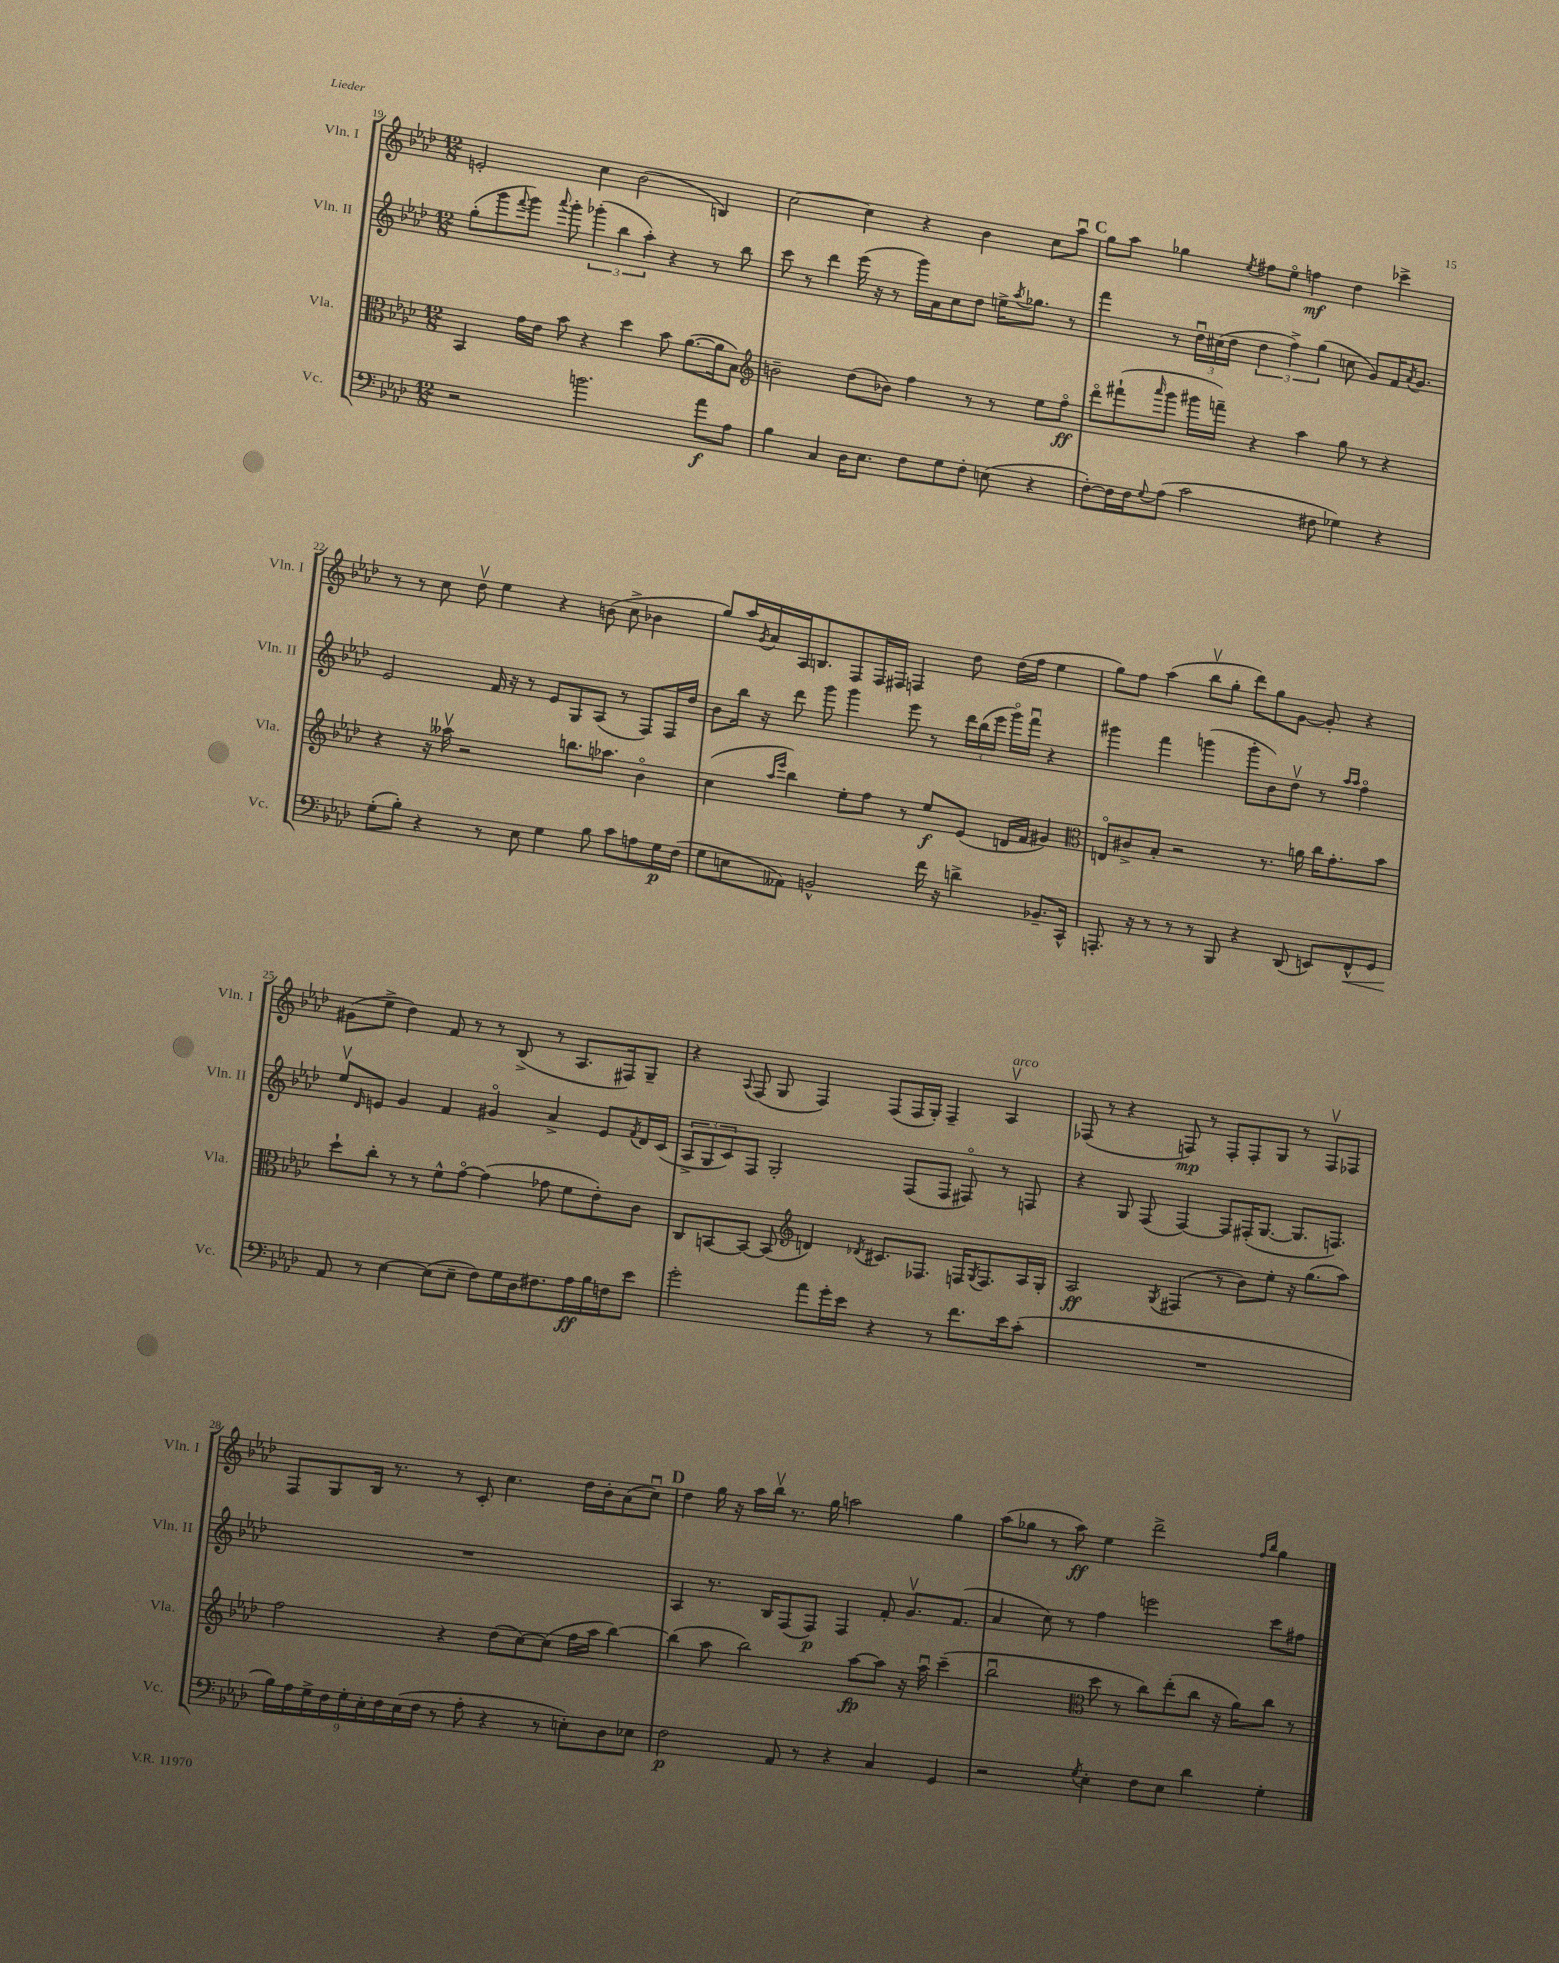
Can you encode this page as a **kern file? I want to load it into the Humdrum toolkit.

**kern	**dynam	**kern	**dynam	**kern	**dynam	**kern	**dynam
*part4	*part4	*part3	*part3	*part2	*part2	*part1	*part1
*staff4	*staff4	*staff3	*staff3	*staff2	*staff2	*staff1	*staff1
*I"Vc.	*	*I"Vla.	*	*I"Vln. II	*	*I"Vln. I	*
*I'Vc.	*	*I'Vla.	*	*I'Vln. II	*	*I'Vln. I	*
*clefF4	*	*clefC3	*	*clefG2	*	*clefG2	*
*k[b-e-a-d-]	*	*k[b-e-a-d-]	*	*k[b-e-a-d-]	*	*k[b-e-a-d-]	*
*M12/8	*	*M12/8	*	*M12/8	*	*M12/8	*
=19	=19	=19	=19	=19	=19	=19	=19
2r	.	4BB-/	.	(8gg'\L	.	2en'/	.
.	.	.	.	8ggg\	.	.	.
.	.	.	.	8qqfff/	.	.	.
.	.	16g\LL	.	8ggg\J)	.	.	.
.	.	16e-\JJ	.	.	.	.	.
.	.	.	.	8qqaaa-/	.	.	.
.	.	8b-\	.	8ggg'\	.	.	.
2.bn\	.	4r	.	(6ggg-X'\	.	4cc\	.
.	.	.	.	6bb-\	.	.	.
.	.	4dd-\	.	.	.	(2b-\	.
.	.	.	.	6aa-'\)	.	.	.
.	.	8b-\	.	4r	.	.	.
.	.	([8.a-\L	.	.	.	.	.
8a-\L	f	.	.	8r	.	4Bn/)	.
.	.	16a-\k]	.	.	.	.	.
8A-\J	.	8B-\J)	.	8bb-\	.	.	.
=20	=20	=20	=20	=20	=20	=20	=20
*	*	*clefG2	*	*	*	*	*
4B-\	.	2bn~\	.	8ccc\	.	[2cc\	.
.	.	.	.	8r	.	.	.
4C/	.	.	.	4ddd-\	.	.	.
16D-\KL	.	(8dd-\L	.	(16eee-\	.	4cc\]	.
8.E-\J	.	.	.	16r	.	.	.
.	.	8b-X\J)	.	8r	.	.	.
8F\L	.	4ff\	.	16ggg\LL)	.	4r	.
.	.	.	.	16a-\J	.	.	.
8G\	.	.	.	8cc\	.	.	.
8F'\J	.	8r	.	8dd-\J	.	4b-\	.
(8En\	.	8r	.	16een^\KL	.	.	.
.	.	.	.	8qaa-/	.	.	.
.	.	.	.	8.gg-X\J	.	.	.
4r	.	8ee-\L	.	.	.	8cc\L	.
.	.	8ff\J	ff	8r	.	8aa-u\J	.
!!LO:REH:place=s1:t=C
=21	=21	=21	=21	=21	=21	=21	=21
[8F'\L)	.	8ddd-\L	.	4fff\	.	8gg\L	.
16F\L]	.	(8fff#X`\	.	.	.	8aa-\J	.
16F\J	.	.	.	.	.	.	.
8qqG/	.	16qqaaa-/	.	.	.	.	.
(8A-\J	.	8ggg\J	.	8r	.	4gg-X\	.
2c\	.	16ggg#X\LL	.	24dd-u\LL	.	.	.
.	.	.	.	(24cc#X\	.	.	.
.	.	16fffn~\JJ)	.	.	.	.	.
.	.	.	.	24dd-\JJ	.	.	.
.	.	.	.	.	.	8qee-/	.
.	.	4r	.	6dd-\	.	8ff#X\L	.
.	.	.	.	.	.	8ee-\J	.
.	.	.	.	6ff^\)	.	.	.
.	.	4aa-\	.	.	.	4ffn\	mf
.	.	.	.	(6gg\	.	.	.
8F#X\	.	.	.	.	.	.	.
4G-X\)	.	8gg\	.	8ccn\	.	4dd-\	.
.	.	8r	.	8g/L)	.	.	.
4r	.	4r	.	16f/K	.	4ccc-X^\	.
.	.	.	.	8qa-/	.	.	.
.	.	.	.	8.g/J	.	.	.
!!LO:LB:g=z
=22	=22	=22	=22	=22	=22	=22	=22
(8G'\L	.	4r	.	2e-/	.	8r	.
8B-'\J)	.	.	.	.	.	8r	.
4r	.	16r	.	.	.	8cc\	.
.	.	16aa--Xv\	.	.	.	.	.
.	.	2r	.	.	.	8dd-v\	.
8r	.	.	.	16f/	.	4ee-\	.
.	.	.	.	16r	.	.	.
8E-\	.	.	.	8r	.	.	.
4G\	.	.	.	8e-/L	.	4r	.
.	.	8.bbn\L	.	8G/	.	.	.
8B-\	.	.	.	(8A-/J	.	(8bn\	.
.	.	8.aa-X\J	.	.	.	.	.
8c\L	.	.	.	8r	.	8cc^\	.
8An\	.	4b-\	.	8F/L)	.	4b-X\	.
16G\L	p	.	.	16F/L	.	.	.
(16F\JJ	.	.	.	16dd-/JJ	.	.	.
=23	=23	=23	=23	=23	=23	=23	=23
8G\L	.	(4cc\	.	8b-\L	.	8gg/L)	.
8En\	.	.	.	16bb-\Jk	.	16aa-/L	.
.	.	.	.	.	.	8qg/	.
.	.	.	.	16r	.	16a-/	.
.	.	16qqaa-/LL	.	.	.	.	.
.	.	16qqeee-/JJ	.	.	.	.	.
8AA--X\J)	.	4bb-\)	.	8ddd-\	.	16A-/J	.
.	.	.	.	.	.	8.Bn/	.
2BBn^^/	.	.	.	8ggg\	.	.	.
.	.	8ee-'\L	.	4ggg\	.	8F/	.
.	.	8ff\J	.	.	.	16F/L	.
.	.	.	.	.	.	16F#X/JJ	.
.	.	8r	.	8eee-\	.	4Fn/	.
16f\	.	8ee-/L	f	8r	.	.	.
16r	.	.	.	.	.	.	.
4dn^\	.	(8e-/J	.	24ddd-\LL	.	8dd-\	.
.	.	.	.	(24bb-\	.	.	.
.	.	.	.	24eee-\JJ	.	.	.
.	.	16dn/LL	.	16ggg\LL)	.	(16dd-\LL	.
.	.	16f/JJ	.	16fffu\JJ	.	16ff\JJ	.
8.BB-X~/L	.	4g#X/)	.	4r	.	4ee-\	.
16CC^^/Jk	.	.	.	.	.	.	.
=24	=24	=24	=24	=24	=24	=24	=24
*	*	*clefC3	*	*	*	*	*
8.AAAn'/	.	8En/L	.	4ggg#X\	.	8gg\L)	.
.	.	8c#X^/	.	.	.	8ff\J	.
16r	.	.	.	.	.	.	.
8r	.	8B-'/J	.	4fff\	.	(4aa-\	.
8r	.	2r	.	.	.	.	.
8r	.	.	.	(4gggn\	.	8bb-v\L	.
8BBB-/	.	.	.	.	.	8gg'\J	.
4r	.	.	.	8ggg'\L	.	8ddd-\L)	.
.	.	8.r	.	8b-\)	.	8gg\	.
(8DD-/	.	.	.	8dd-v\J	.	[8g\J	.
.	.	16an\	.	.	.	.	.
8EEn/L)	.	16cc\KL	.	8r	.	8g'/]	.
.	.	8.g'\	.	.	.	.	.
.	.	.	.	16qqaa-/LL	.	.	.
.	.	.	.	16qqaa-/JJ	.	.	.
!	!LO:HP:b	!	!	!	!	!	!
8FF^^/	<	.	.	4ff\	.	4r	.
8GG/J	.	8b-\J	.	.	.	.	.
!!LO:LB:g=z
=25	=25	=25	=25	=25	=25	=25	=25
8AA-/	.	8dd-`\L	.	8ee-v/L	.	(8g#X\L	.
.	.	.	.	16qqd-/	.	.	.
8r	[	8cc'\J	.	8en/J	.	8ee-^\J	.
[4E-\	.	8r	.	4g/	.	4dd-\)	.
.	.	8r	.	.	.	.	.
(8E-\L]	.	8f^^\L	.	4f/	.	8f/	.
8E-~\J	.	[8g\J	.	.	.	8r	.
8F\L)	.	(4g\]	.	4g#X/	.	8r	.
16G\L	.	.	.	.	.	(8B-^/	.
16D-\J	.	.	.	.	.	.	.
8.F#X\	.	8g-X\	.	4a-^/	.	8r	.
.	.	8f\L	.	.	.	8.A-/L	.
16A-\L	ff	.	.	.	.	.	.
16B-\	.	8e-'\)	.	8e/L	.	.	.
16Fn\J	.	.	.	.	.	16F#X/k)	.
.	.	.	.	8qf/	.	.	.
8e-\J	.	8c\J	.	16d-/L	.	8G~/J	.
.	.	.	.	(16c/JJ	.	.	.
=26	=26	=26	=26	=26	=26	=26	=26
2g'\	.	8C/L	.	12A-^/L	.	4r	.
.	.	.	.	12G/	.	.	.
.	.	[8BBn/	.	.	.	.	.
.	.	.	.	12c/)	.	.	.
.	.	.	.	.	.	8qqA-/	.
.	.	8BB/J_	.	8F/J	.	(8F/	.
.	.	(8BB/]	.	2G'/	.	8G/	.
*	*	*clefG2	*	*	*	*	*
8a-\L	.	4dn/)	.	.	.	4F/)	.
16g'\L	.	.	.	.	.	.	.
16e-\JJ	.	.	.	.	.	.	.
.	.	8qd-X/	.	.	.	.	.
4r	.	8.c#X/L	.	.	.	(8F/L	.
.	.	.	.	(8F/L	.	16F/L	.
.	.	8.F-X/J	.	.	.	16G'/JJ)	.
8r	.	.	.	8F/J	.	4F~/	.
8.f\L	.	16Fn/KL	.	8F#X/)	.	.	.
.	.	8qG/	.	.	.	.	.
.	.	8.F/	.	.	.	.	.
!	!	!	!	!	!	!LO:TX:a:i:t=arco	!
.	.	.	.	8r	.	4A-v/	.
16e-\k	.	.	.	.	.	.	.
(8c'\J	.	16A-/L	.	8Fn/	.	.	.
.	.	16G'/JJ	.	.	.	.	.
=27	=27	=27	=27	=27	=27	=27	=27
1.r	.	2A-/	ff	4r	.	(8F-X/	.
.	.	.	.	.	.	8r	.
.	.	.	.	8G/	.	4r	.
.	.	.	.	(8F/	.	.	.
.	.	8qG/	.	.	.	.	.
.	.	(4F#X/	.	[4F/)	.	8Fn/)	mp
.	.	.	.	.	.	8r	.
.	.	8r	.	8F/L]	.	8F'/L	.
.	.	8b-\L)	.	(16F#X'/K	.	8F'/	.
.	.	.	.	[8.G/J	.	.	.
.	.	8ee-'\J	.	.	.	8G/J	.
.	.	16r	.	8.G/L]	.	8r	.
.	.	(8.gg\L	.	.	.	.	.
.	.	.	.	.	.	8Fv/L	.
.	.	.	.	8.Fn/J)	.	.	.
.	.	8aa-\J)	.	.	.	8F-X/J	.
!!LO:LB:g=z
=28	=28	=28	=28	=28	=28	=28	=28
18B-\LL)	.	2ff\	.	1.r	.	8F/L	.
18A-\	.	.	.	.	.	.	.
18G^\	.	.	.	.	.	.	.
.	.	.	.	.	.	8G/	.
18F\	.	.	.	.	.	.	.
18G'\	.	.	.	.	.	.	.
.	.	.	.	.	.	16B-/Jk	.
18E-'\	.	.	.	.	.	.	.
.	.	.	.	.	.	8.r	.
18F\	.	.	.	.	.	.	.
(18E-\	.	.	.	.	.	.	.
18F\JJ	.	.	.	.	.	.	.
8r	.	4r	.	.	.	8r	.
8A-'\	.	.	.	.	.	8c'/	.
4r	.	(8dd-\L	.	.	.	4.cc\	.
.	.	[8cc\)	.	.	.	.	.
8r	.	(8cc\J]	.	.	.	.	.
8En'\L)	.	16ff\LL	.	.	.	16dd-\LL	.
.	.	16aa-\JJ	.	.	.	16b-'\J	.
8D-\	.	[4bb-\)	.	.	.	(8a-\	.
8E-X\J	.	.	.	.	.	8ccu\J)	.
!!LO:REH:place=s1:t=D
=29	=29	=29	=29	=29	=29	=29	=29
2F\	p	(4bb-\]	.	4A-/	.	4dd-\	.
.	.	8aa-\	.	8.r	.	16gg\	.
.	.	.	.	.	.	16r	.
.	.	2bb-\)	.	.	.	16aa-\LL	.
.	.	.	.	16B-/KL	.	16bb-v\JJ	.
8AA-/	.	.	.	(8F/	.	8.r	.
8r	.	.	.	8F/J)	p	.	.
.	.	.	.	.	.	16gg\	.
4r	.	.	.	4F/	.	2aan\	.
.	.	[8aa-\L	fp	.	.	.	.
4C/	.	8aa-\J]	.	8f'/	.	.	.
.	.	16r	.	8.gv/L	.	.	.
.	.	16aa-u\	.	.	.	.	.
4GG/	.	(4ccc~\	.	.	.	4gg\	.
.	.	.	.	(8.f/J	.	.	.
=30	=30	=30	=30	=30	=30	=30	=30
2r	.	2bb-u\	.	4a-/	.	(8aa-\L	.
.	.	.	.	.	.	8gg-X\J	.
.	.	.	.	8cc\)	.	8r	.
.	.	.	.	8r	.	8aa-\)	ff
8qG/	.	.	.	.	.	.	.
*	*	*clefC3	*	*	*	*	*
4E-'\	.	8dd-\	.	4ff\	.	4ee-\	.
.	.	8r	.	.	.	.	.
8F\L	.	8cc\L)	.	2eeen\	.	2ddd-^\	.
8E-\J	.	(8ee-'\	.	.	.	.	.
4d-\	.	8cc\J	.	.	.	.	.
.	.	16r	.	.	.	.	.
.	.	16a-\KL)	.	.	.	.	.
.	.	.	.	.	.	16qqff/LL	.
.	.	.	.	.	.	16qqbb-/JJ	.
4G'\	.	8cc\J	.	8ccc\L	.	4gg-\	.
.	.	8r	.	8ff#X\J	.	.	.
==	==	==	==	==	==	==	==
*-	*-	*-	*-	*-	*-	*-	*-
